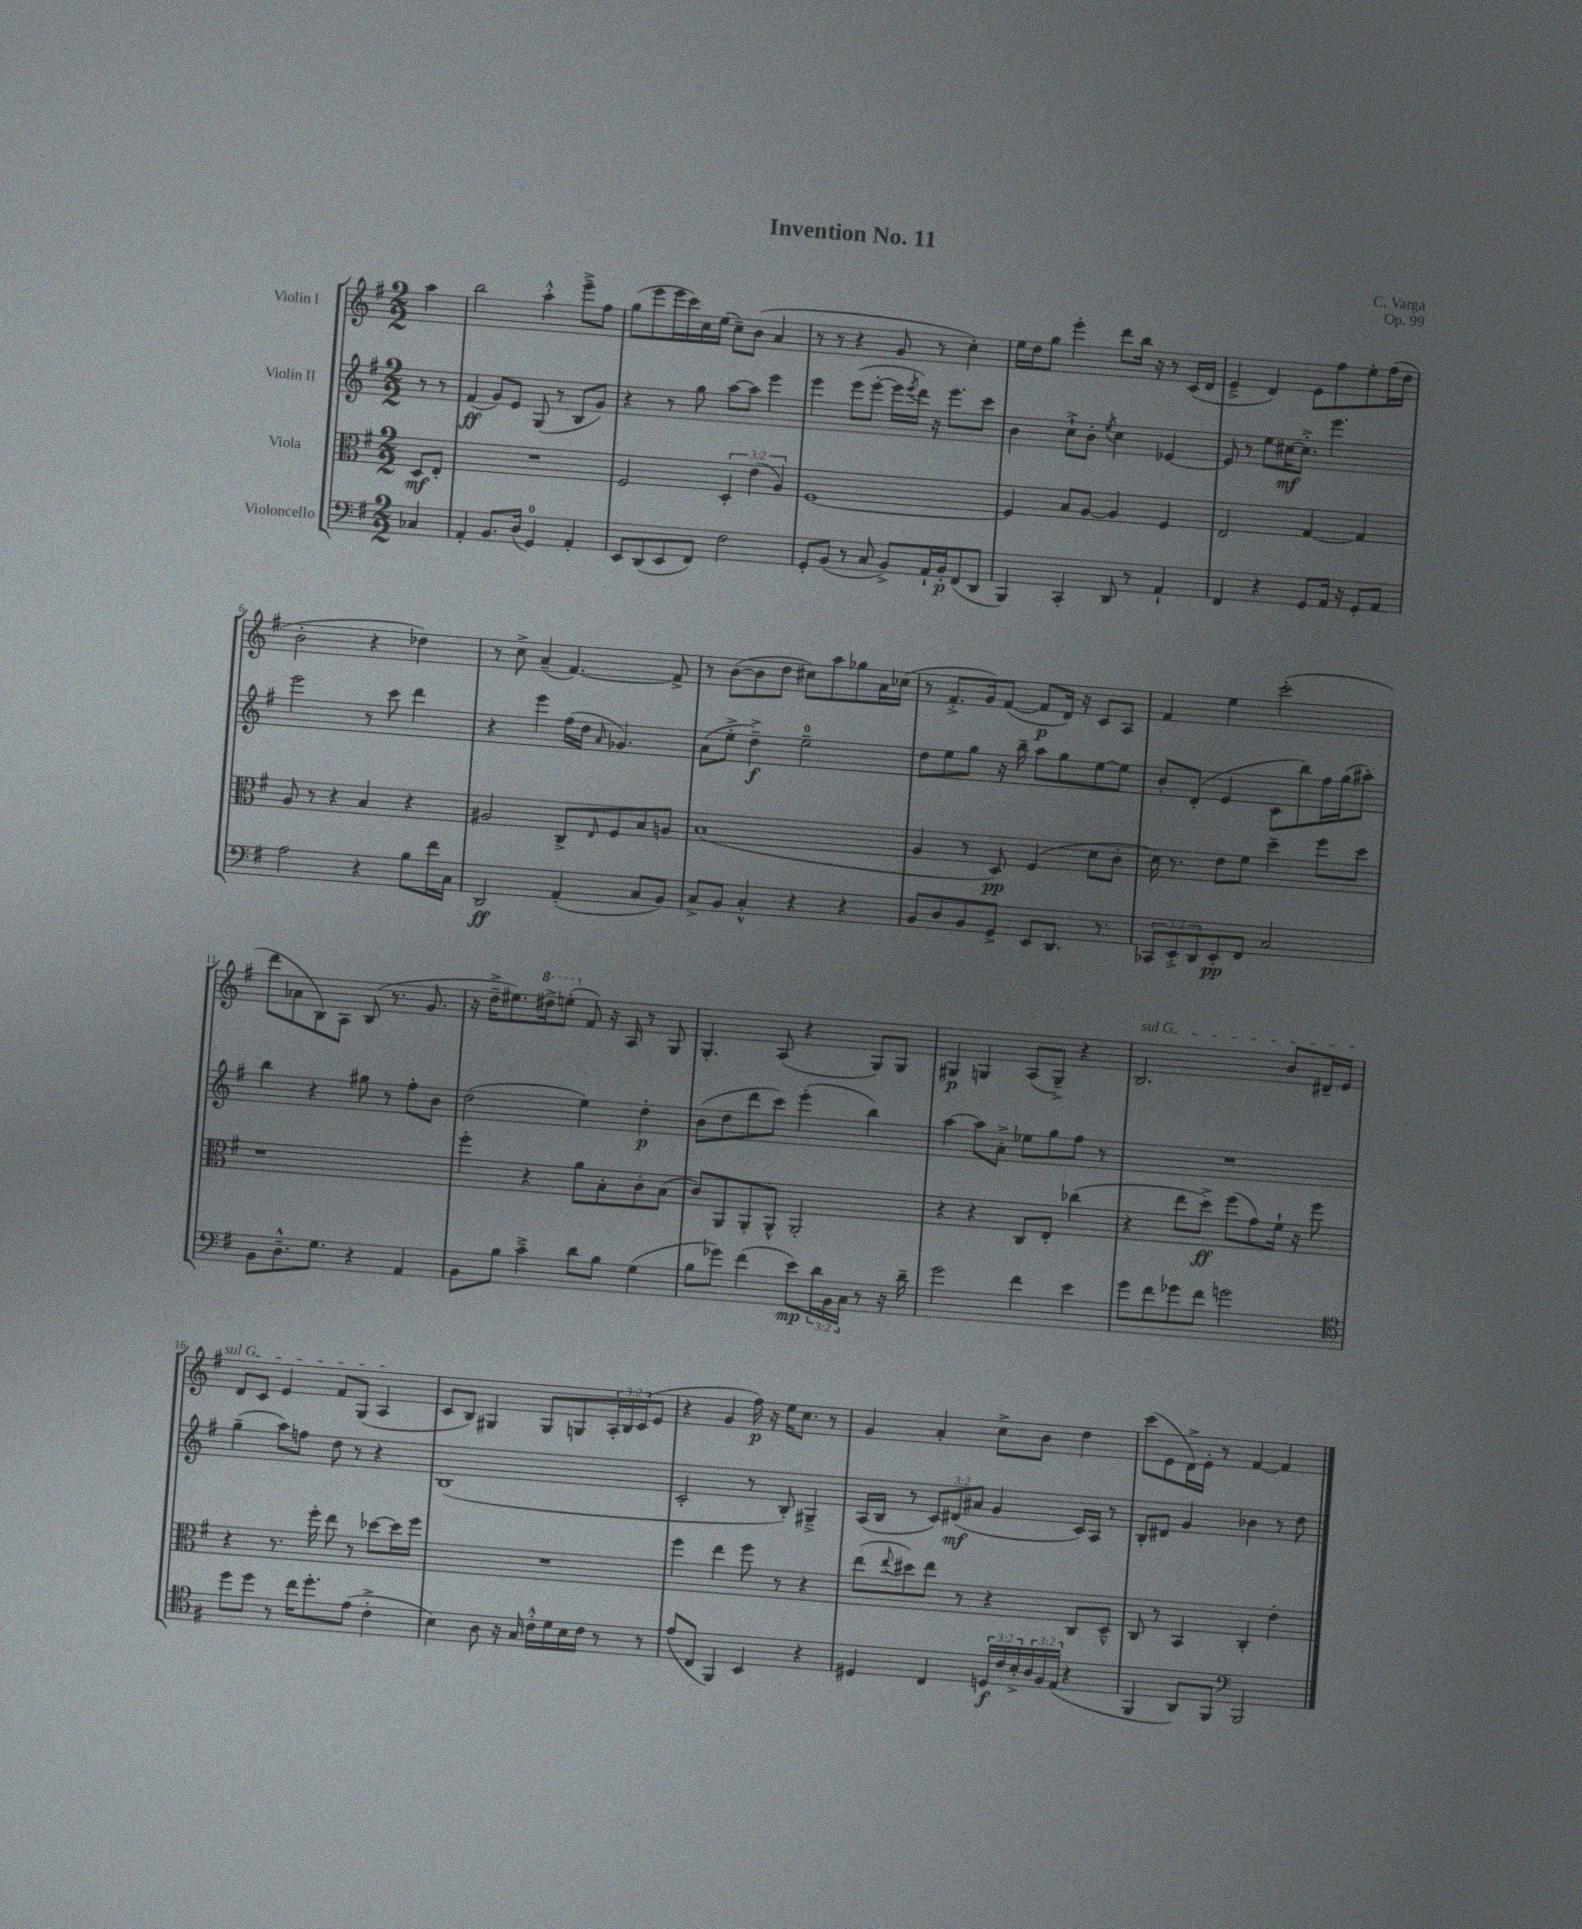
\header { title = "Invention No. 11" composer = "C. Varga" opus = "Op. 99" }
<<
\new StaffGroup <<
\new Staff = "s0" \with { instrumentName = "Violin I" } {
    \clef treble \key g \major \numericTimeSignature \time 2/2 \override Staff.TupletNumber.text = #tuplet-number::calc-fraction-text \partial 4
    a''4 |
    b''2 a''4-.-^ e'''8---> fis''8 |
    g''8( e'''8 e'''16 c'''16) c''16 e''16( c''8--) b'8( a'4 |
    r8 r8 r4 g'8 r8 c''4-.) |
    e''16 d''16 g''8 e'''4-. d'''8 b''16 r16 r8 c'16( d'16 |
    e'4---> d'4) e'8 fis''8 e''8-. fis''16( d''16 |
    b'2-. r4 des''4) |
    r8 c''8-> a'4--( fis'4.~) fis'8-> |
    r8 b'8~( b'8 d''8 cis''8) a''8 ges''8 a'16 ces''16( |
    r8 fis'8.-.-> g'16) fis'8~( fis'8\p d'16) r16 c'8 a8 |
    fis'4 e''4 c'''2-.( |
    d'''8 aes'8 b8) a8 b8( r8. g'8. |
    r16 d''16---> eis''8.) \ottava #1 dis'''16-> e'''!8-.( \ottava #0 fis'8) r16 a16 r8 g8 |
    g4.-. a8( r4 g8) g8 |
    gis4\p g4 a8( g8--->) r4 |
    \once \override TextSpanner.bound-details.left.text = \markup { \italic "sul G" } b2.\startTextSpan b'8 dis'16-- e'16 |
    d'8 c'8 e'4 fis'8 g8( a4\stopTextSpan |
    c'8 b8) gis4 gis8 g8 \tuplet 3/2 { a16-. b16 c'16( } e'8 |
    r4 g'4 fis''16\p) r16 e''16 c''8. r8 |
    g'4 a'4-. c''8-> b'8 d''4 |
    c'''8( e'8 d'16->) e'16-. r8 fis'4~ fis'4 \bar "|." |
}
\new Staff = "s1" \with { instrumentName = "Violin II" } {
    \clef treble \key g \major \numericTimeSignature \time 2/2 \override Staff.TupletNumber.text = #tuplet-number::calc-fraction-text \partial 4
    r8 r8 |
    fis'4\ff( g'8) e'8 g8( r8 b8 g'8) |
    r4 r8 g''8 a''8~ a''8 e'''4 |
    e'''4 e'''8( e'''8~-. e'''16 \acciaccatura { e'''8 } d'''16) r16 e'''8. c'''8 |
    b'4 c''8-!-> b'8-. \acciaccatura { e''8 } c''4 ees'4~ |
    ees'8 r8 e''8 cis''16~\mf cis''8.-.-> e'''4. |
    e'''2 r8 c'''8 d'''4 |
    r4 e'''4 fis''16( d''16 \grace { a'16 } ges'4.) |
    a'8( e''8-.-> d''4--->\f) e''2-0-- |
    d''8 e''8 g''8 r16 b''16-- a''8 g''8 e''8~ e''8 |
    b'8-. d'8-.( e'4 c'8 b''8) fis''16 g''16( ais''8-.) |
    b''4 r4 gis''8 r8 fis''8-. b'8 |
    d''2( e''4) d''4-.\p |
    b'8( d''8 d'''8 c'''8) e'''4-.( b''4) |
    a''4~ a''8 a'8-.-> ees''8 g''8 fis''8 r8 |
    R1 |
    g''4--( a''8) f''8 d''8 r8 r4 |
    b1( |
    c'2-. r8 b8-.) gis4---> |
    a16( b16 r8 \tuplet 3/2 { c'8) dis'8\mf( ais'8 } g'4 c'16) a16 r8 |
    b8-. dis'8 g'4 bes'4 r8 d''8 \bar "|." |
}
\new Staff = "s2" \with { instrumentName = "Viola" } {
    \clef alto \key g \major \numericTimeSignature \time 2/2 \override Staff.TupletNumber.text = #tuplet-number::calc-fraction-text \partial 4
    d8\mf e8-. |
    R1 |
    fis2 \tuplet 3/2 { d4-. e'4( a4) } |
    fis1~ |
    fis4 b8 a8~ a4 fis4 |
    e2 g4~ g4 |
    a8 r8 r4 b4 r4 |
    ais2 c8-> \grace { e16 } fis8 b8 a8 |
    b1( |
    a4 r8 d8\pp) fis4( d'8 c'8-. |
    d'16) r8. e'8 fis'8 d''4-- fis''8 d''8 |
    r1 |
    fis''4-. r4 a'8 b8-. c'8-. b8( |
    c'8) a,8 a,8-. a,8-^ a,2-. |
    r4 r4 c8 e8-. ces''4( |
    r4 e''8 d''8->\ff) fis''8( g'8) fis'16-! r16 fis''8 |
    r4 r8. fis''16-. e''8 r8 des''8~ des''16 fis''16 |
    R1 |
    fis''4 e''4 fis''8 r8 r4 |
    e''8( \appoggiatura { e''8 } dis''8) e''8 r8 r4 c8 d8---^ |
    c8 r8 b,4 c4-. e'4-. \bar "|." |
}
\new Staff = "s3" \with { instrumentName = "Violoncello" } {
    \clef bass \key g \major \numericTimeSignature \time 2/2 \override Staff.TupletNumber.text = #tuplet-number::calc-fraction-text \partial 4
    ces4 |
    a,4-. b,8. d16( g,4-0) a,4-. |
    e,8 d,8( e,8 fis,8) fis2 |
    g,8-. b,8( r8 c8 b,8->) a,16-! b,16-.\p fis,8( d,8 |
    b,,4) c,4-. d,8 r8 a,4-! |
    fis,4 r4 g,8 a,16 r16 g,8-. a,8 |
    a2 r4 b8 fis'16 c16 |
    d,2\ff a,4-.( c8 b,8) |
    c8-> b,8 c4-.-^ r4 r4 |
    b,8 d8 b,8 g,8-> e,8 d,8. r8. |
    \tuplet 3/2 { ces,8 e,8-.-> d,8 } e,8-.\pp fis,8 c2 |
    b,8 d8.---^ g8. r4 a,4 |
    b,8 b8 c'4---> d'8 b8 g4( |
    b8 ges'8) fis'4( e'8\mp) \tuplet 3/2 { d'16 b,16 c16 } r8 r16 d'16-- |
    g'2 fis'4 e'4 |
    g'8 fis'8 ges'8 fis'8 g'2 |
    \clef tenor d''8 d''8 r8 c''16 d''8.-. e'8( c'4-.-> |
    b4) a8 r16 g16 c'16-.-^ d'16 b16 c'16 r8 r8 |
    e'8( c8 fis,4) b,4 r4 |
    dis4 c4 \tuplet 3/2 { d16\f c'16 b16-.-> } \tuplet 3/2 { a16 fis16 e16( } r4 |
    fis,4 a,8) fis,8 \clef bass b,,2 \bar "|." |
}
>>
>>
